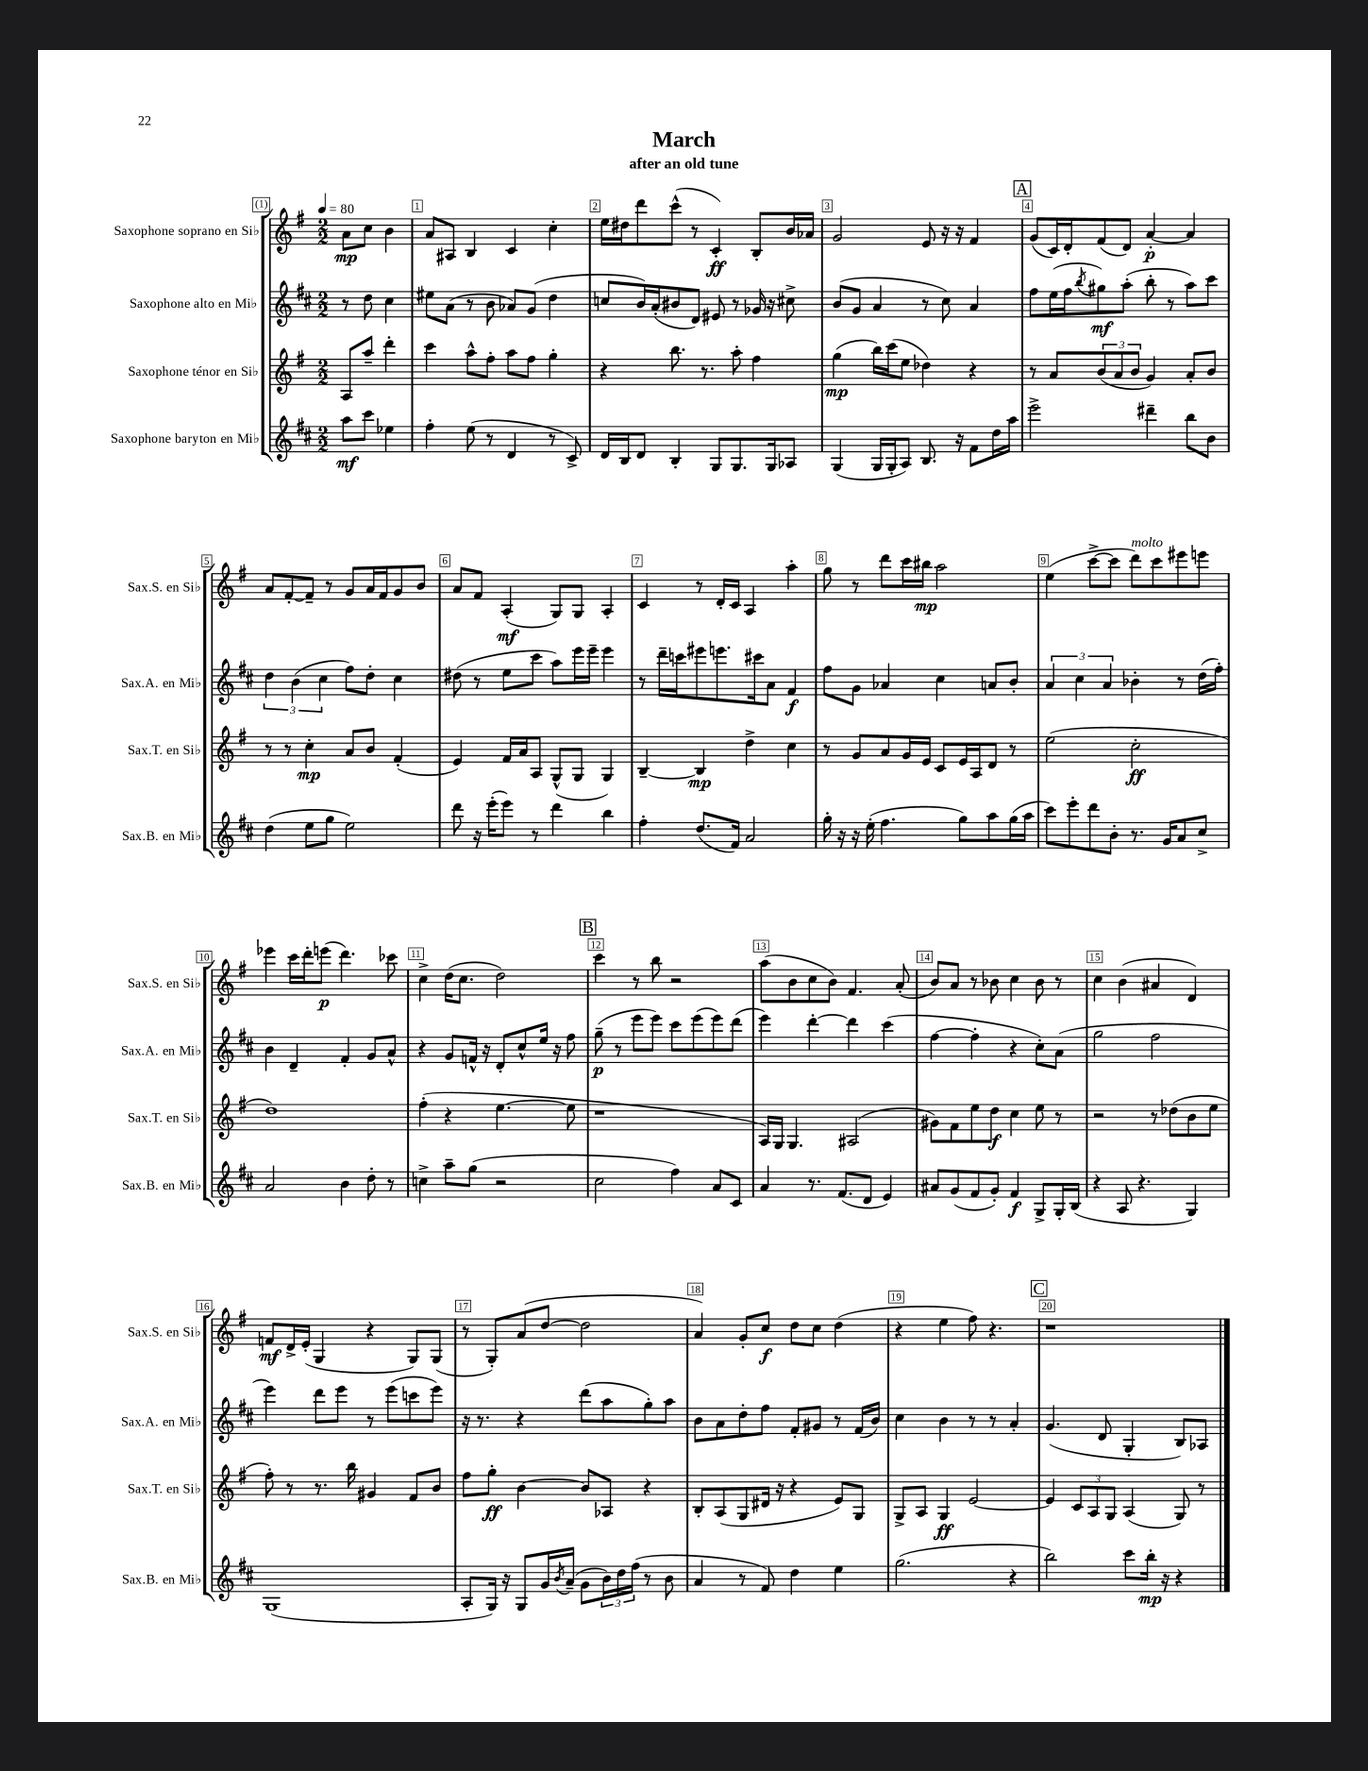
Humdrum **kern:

**kern	**kern	**kern	**kern
*staff4	*staff3	*staff2	*staff1
*clefG2	*clefG2	*clefG2	*clefG2
*k[f#c#]	*k[f#]	*k[f#c#]	*k[f#]
*M2/2	*M2/2	*M2/2	*M2/2
*MM80	*MM80	*MM80	*MM80
8aa	8A	8r	8a
8ccc#	8aa~	8dd	8cc
4ee-	4ddd'	4cc#	4b
=	=	=	=
4ff#'	4ccc	8ee#	8a
.	.	(8a	8A#
(8ee	8aa^^	8r	4B
8r	8ff#'	8b	.
4d	8aa	8a-)	4c
.	8ff#	(8g	.
8r	4gg'	4dd	4cc'
8c#^)	.	.	.
=	=	=	=
16d	4r	8cc	16ee
16B	.	.	16dd#
8d	.	16b)	8ddd
.	.	(16a'	.
4B'	8.bb	8b#	(8ccc^^
.	.	8d)	8r
.	8.r	.	.
8G	.	8e#	4c')
8.G	8aa'	8r	.
.	4ff#	16g-	8B'
16G	.	16r	.
8A-	.	8cc#^	16b
.	.	.	16a-
=	=	=	=
(4G	(4gg	(8b	2g
.	.	8g	.
16G	16bb)	4a	.
16G'	(16ccc	.	.
8A)	8ee	.	.
8.B	4dd-)	8r	8e
.	.	8cc#)	16r
16r	.	.	16r
8f#	4r	4a	4f#
16dd	.	.	.
16aa	.	.	.
=	=	=	=
2eee^	8r	8ff#	(8g
.	8a	(16ee	16c)
.	.	16ff#	16d'
.	.	8qbb	.
.	(12b	8gg#)	(8f#
.	12a	.	.
.	.	(8aa'	8d)
.	12b	.	.
4ddd#~	4g)	8bb'	[4a'
.	.	8r	.
8bb	8a'	8aa)	4a]
8b	8b	8ccc#	.
=	=	=	=
(4dd	8r	6dd	8a
.	8r	.	[8f#'
.	.	(6b	.
8ee	4cc'	.	8f#~]
.	.	6cc#	.
8gg	.	.	8r
2ee)	8a	8ff#)	8g
.	8b	8dd'	16a
.	.	.	16f#
.	(4f#'	4cc#	8g
.	.	.	8b
=	=	=	=
8ddd	4e)	(8dd#	8a
16r	.	8r	8f#
(16eee'	.	.	.
8eee)	16f#	8ee	(4A'
.	16a	.	.
8r	8A	8ccc#	.
4ddd	(8G^^	8aa)	8G)
.	8G	16eee	8G
.	.	16eee~	.
4bb	4G)	4eee	4A'
=	=	=	=
4ff#'	[4B~	8r	4c
.	.	16ddd~	.
.	.	16ccc	.
(8.dd	4B]	8eee#	8r
.	.	8.eee	16d'
16f#)	.	.	16c
2a	4dd^	.	4A
.	.	16ccc#	.
.	.	8a	.
.	4cc	4f#	4aa'
=	=	=	=
16gg'	8r	8ff#	8gg
16r	.	.	.
16r	8g	8g	8r
(16ee'	.	.	.
4.ff#	8a	4a-	8ddd
.	16g	.	16ccc
.	16e	.	16bb#
.	8c	4cc#	2aa
8gg)	16e	.	.
.	16A	.	.
8aa	8d	8a	.
(16gg	8r	8b'	.
16aa	.	.	.
=	=	=	=
8ccc#)	(2ee	6a	(4ee
8eee'	.	.	.
.	.	6cc#	.
8ddd	.	.	[8ccc^
.	.	6a	.
8b'	.	.	8ccc]
8.r	2cc'	4b-'	8ddd)
.	.	.	8ccc
16g	.	.	.
8a	.	8r	8eee#
8cc#^	.	(16dd	8eee
.	.	16ff#')	.
=	=	=	=
2a	1dd)	4b	4eee-
.	.	4d~	16ccc
.	.	.	16ddd'
.	.	.	(8eee
4b	.	4f#'	4.ddd)
8dd'	.	8g	.
8r	.	8a^^	8ccc-
=	=	=	=
4cc^	(4ff#'	4r	4cc^
8aa~	4r	8g	(16dd
.	.	.	8.cc
(8gg	.	16f^^	.
.	.	16r	.
2r	[4.ee	8d'	2dd)
.	.	8cc#^^	.
.	.	16ee	.
.	.	16r	.
.	8ee]	8ff#	.
=	=	=	=
2cc#	1r	(8gg~	4ccc
.	.	8r	.
.	.	8eee	8r
.	.	8eee)	8bb
4ff#)	.	8ccc#	2r
.	.	(8eee	.
8a	.	8eee)	.
8c#	.	(8ddd	.
=	=	=	=
4a	16A)	4eee)	(8aa
.	16G	.	.
.	4.G	.	8b
8.r	.	[4ddd'	8cc
.	.	.	8b)
(8.f#	.	.	.
.	(2A#	4ddd]	4.f#
8d	.	.	.
4e)	.	(4ccc#	.
.	.	.	(8a'
=	=	=	=
8a#	8g#)	[4ff#	8b)
(8g	8f#	.	8a
8f#	8ee	4ff#']	8r
8g')	8dd	.	8b-
4f#	4cc	4r	4cc
8G^	8ee	8cc#')	8b-
16G'	8r	(8a	8r
(16B	.	.	.
=	=	=	=
4r	2r	2gg	4cc
8A	.	.	(4b
4.r	.	.	.
.	8r	2ff#	4a#
.	(8dd-	.	.
4G)	8b	.	4d)
.	8ee	.	.
=	=	=	=
(1G	8ff#')	4eee)	8f
.	8r	.	16d^
.	.	.	(16e'
.	8.r	8ddd	4G
.	.	8eee	.
.	16bb	.	.
.	4g#	8r	4r
.	.	(8eee	.
.	8f#	8ccc	8G)
.	8b	8eee)	(8G
=	=	=	=
8A'	8ff#	16r	8r
.	.	8.r	.
16G)	8gg'	.	8G')
16r	.	.	.
8G	[4b	4r	(8a
16g	.	.	[8dd
8qb	.	.	.
(16a~	.	.	.
8g	8b]	(8ddd	2dd]
24b)	8A-	8aa	.
24dd	.	.	.
(24ff#	.	.	.
8r	4r	8gg')	.
8b	.	8aa	.
=	=	=	=
4a	8B'	8b	4a)
.	(8A	8a	.
8r	8G	8dd'	8g'
8f#)	16d#	8ff#	8cc
.	16r	.	.
4dd	4r	8f#'	8dd
.	.	8g#	8cc
4ee	8e)	8r	(4dd
.	8G	(16f#	.
.	.	16b)	.
=	=	=	=
(2.gg	8G^	4cc#	4r
.	8A	.	.
.	4G	4b	4ee
.	[2e	8r	8ff#)
.	.	8r	4.r
4r	.	4a'	.
=	=	=	=
2bb)	4e]	(4.g	1r
.	12c	.	.
.	12A	.	.
.	.	8d	.
.	12G	.	.
8ccc#	(4A	4G'	.
16bb'	.	.	.
16r	.	.	.
4r	8G)	8B)	.
.	8r	8A-	.
==	==	==	==
*-	*-	*-	*-
